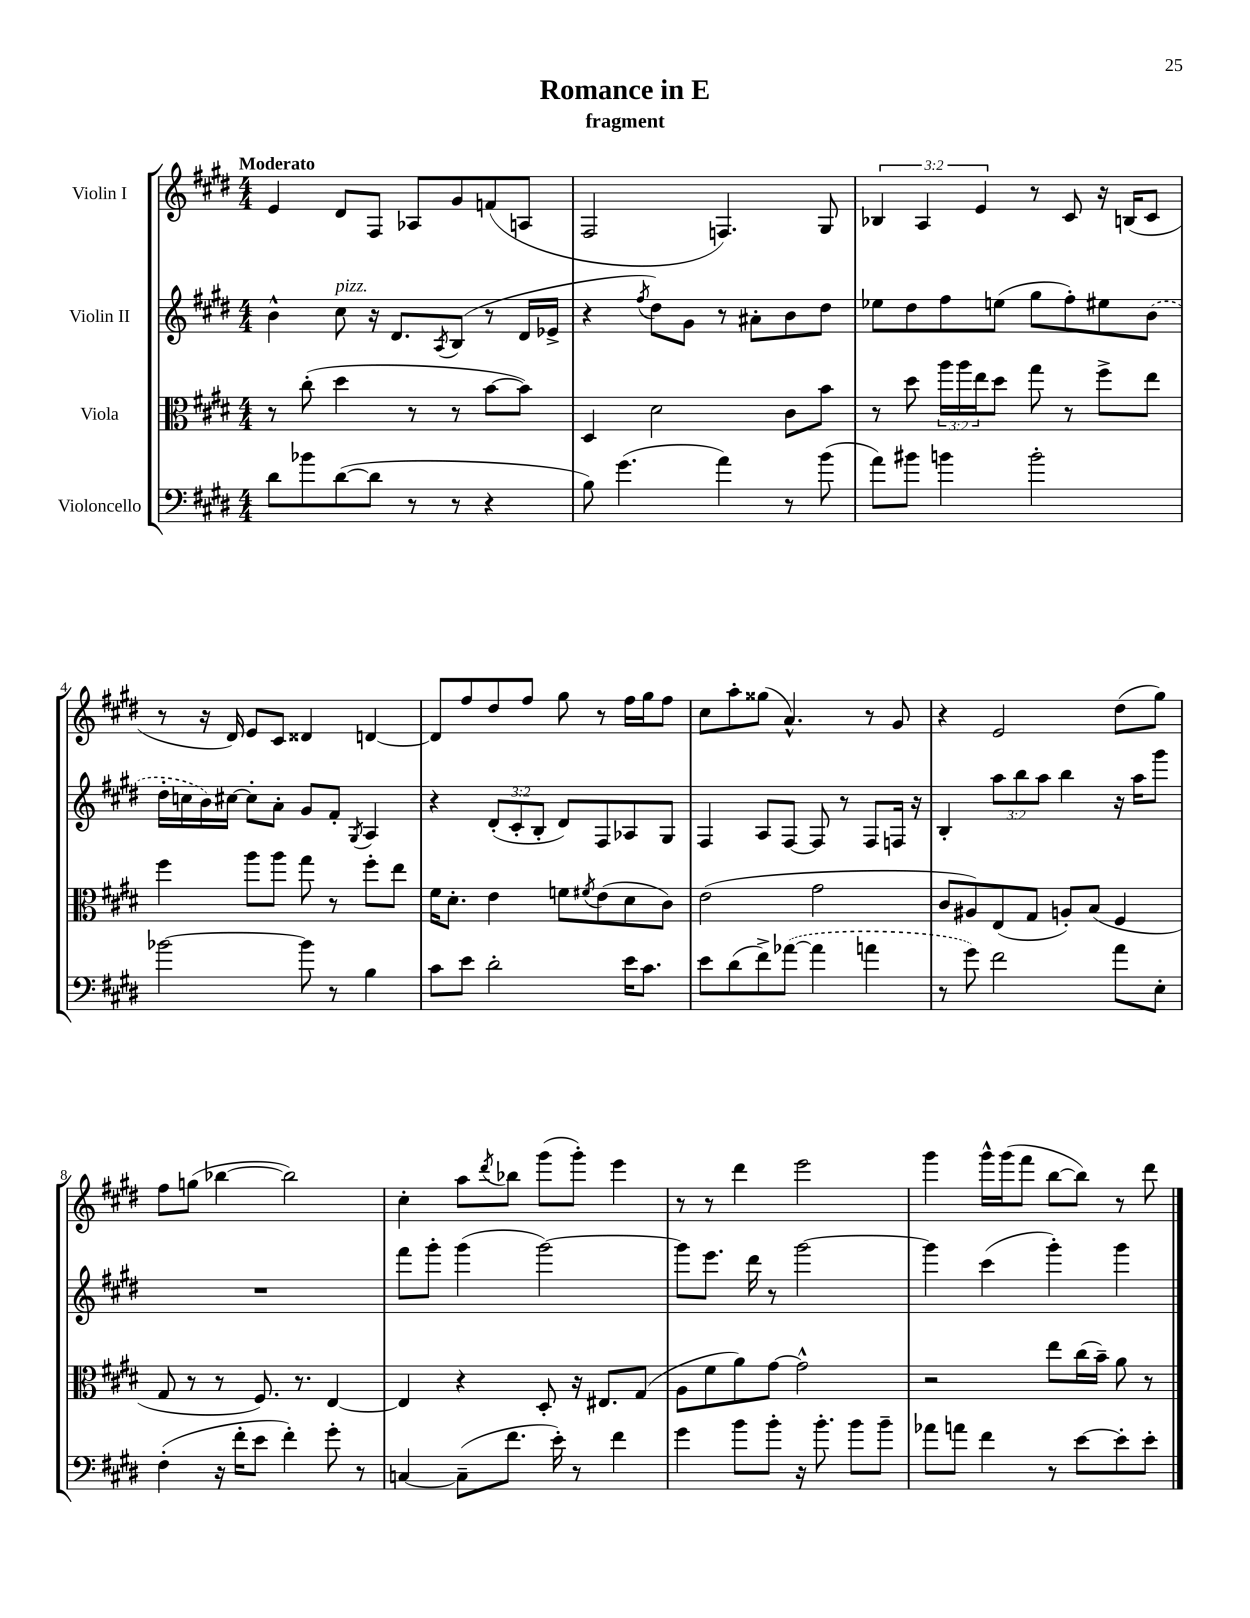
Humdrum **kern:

**kern	**kern	**kern	**kern
*staff4	*staff3	*staff2	*staff1
*clefF4	*clefC3	*clefG2	*clefG2
*k[f#c#g#d#]	*k[f#c#g#d#]	*k[f#c#g#d#]	*k[f#c#g#d#]
*M4/4	*M4/4	*M4/4	*M4/4
8d#	8r	4b^^	4e
8b-	(8cc#'	.	.
([8d#	4dd#	8cc#	8d#
8d#]	.	16r	8F#
.	.	8.d#	.
8r	8r	.	8A-
.	.	8qA	.
8r	8r	(8B	8g#
4r	[8b	8r	(8f
.	8b])	16d#	8A
.	.	16e-^	.
=	=	=	=
8B)	4D#	4r	2F#
(4.g#	.	.	.
.	.	8qff#	.
.	2d#	8dd#)	.
.	.	8g#	.
4a)	.	8r	4.F)
.	.	8a#'	.
8r	8c#	8b	.
(8b	8b	8dd#	8G#
=	=	=	=
8a)	8r	8ee-	6B-
8b#	8dd#	8dd#	.
.	.	.	6A
4b	24aa	8ff#	.
.	24aa	.	.
.	24ee	.	6e
.	8dd#	(8ee	.
2b'	8gg#	8gg#	8r
.	8r	8ff#')	8c#
.	8ff#^	8ee#	16r
.	.	.	(16B
.	8ee	(8b	8c#
=	=	=	=
[2b-	4ff#	16dd#'	8r
.	.	16cc	.
.	.	16b)	16r
.	.	[16cc#	16d#)
.	8aa	8cc#']	8e
.	8aa	8a'	8c#
8b-]	8gg#	8g#	4d##
8r	8r	8f#'	.
.	.	8qG#	.
4B	8ff#'	4A	[4d
.	8ee	.	.
=	=	=	=
8c#	16f#	4r	8d]
.	8.d#'	.	.
8e	.	.	8ff#
2d#'	4e	(12d#'	8dd#
.	.	12c#'	.
.	.	.	8ff#
.	.	12B'	.
.	8f	8d#)	8gg#
.	8qf#	.	.
.	(8e	8F#	8r
16e	8d#	8A-	16ff#
8.c#	.	.	16gg#
.	8c#)	8G#	8ff#
=	=	=	=
8e	(2e	4F#	8cc#
(8d#	.	.	8aa'
8f#^)	.	8A	(8gg##
([8a-	.	[8F#	4.a^^)
4a-]	2g#	8F#]	.
.	.	8r	.
4a	.	8F#	8r
.	.	16F	8g#
.	.	16r	.
=	=	=	=
8r	8c#	4B'	4r
8g#)	8A#)	.	.
2f#	(8E	12aa	2e
.	.	12bb	.
.	8G#	.	.
.	.	12aa	.
.	8A')	4bb	.
.	(8B	.	.
8a	4F#	16r	(8dd#
.	.	16aa	.
8E'	.	8ggg#	8gg#)
=	=	=	=
(4F#'	8G#	1r	8ff#
.	8r	.	(8gg
16r	8r	.	[4bb-
16f#'	.	.	.
8e	8.F#)	.	.
4f#')	.	.	2bb-])
.	8.r	.	.
8g#'	[4E	.	.
8r	.	.	.
=	=	=	=
[4C	4E]	8fff#	4cc#'
.	.	8ggg#'	.
(8C~]	4r	(4ggg#	8aa
.	.	.	8qddd#
8.f#	.	.	8bb-
.	8D#'	[2ggg#)	(8ggg#
16e')	.	.	.
8r	16r	.	8ggg#')
.	8.E#	.	.
4f#	.	.	4eee
.	(8G#	.	.
=	=	=	=
4g#	8A	8ggg#]	8r
.	8f#	8.eee	8r
8b	8a)	.	4ddd#
.	.	16ddd#	.
8b'	[8g#	8r	.
16r	2g#^^]	[2ggg#	2eee
8.b'	.	.	.
8b	.	.	.
8b~	.	.	.
=	=	=	=
8a-	2r	4ggg#]	4ggg#
8a	.	.	.
4f#	.	(4ccc#	16ggg#^^
.	.	.	(16ggg#
.	.	.	8fff#
8r	8ee	4ggg#')	[8bb
[8e	(16cc#	.	8bb])
.	16b~)	.	.
8e']	8a	4ggg#	8r
8e'	8r	.	8ddd#
==	==	==	==
*-	*-	*-	*-
